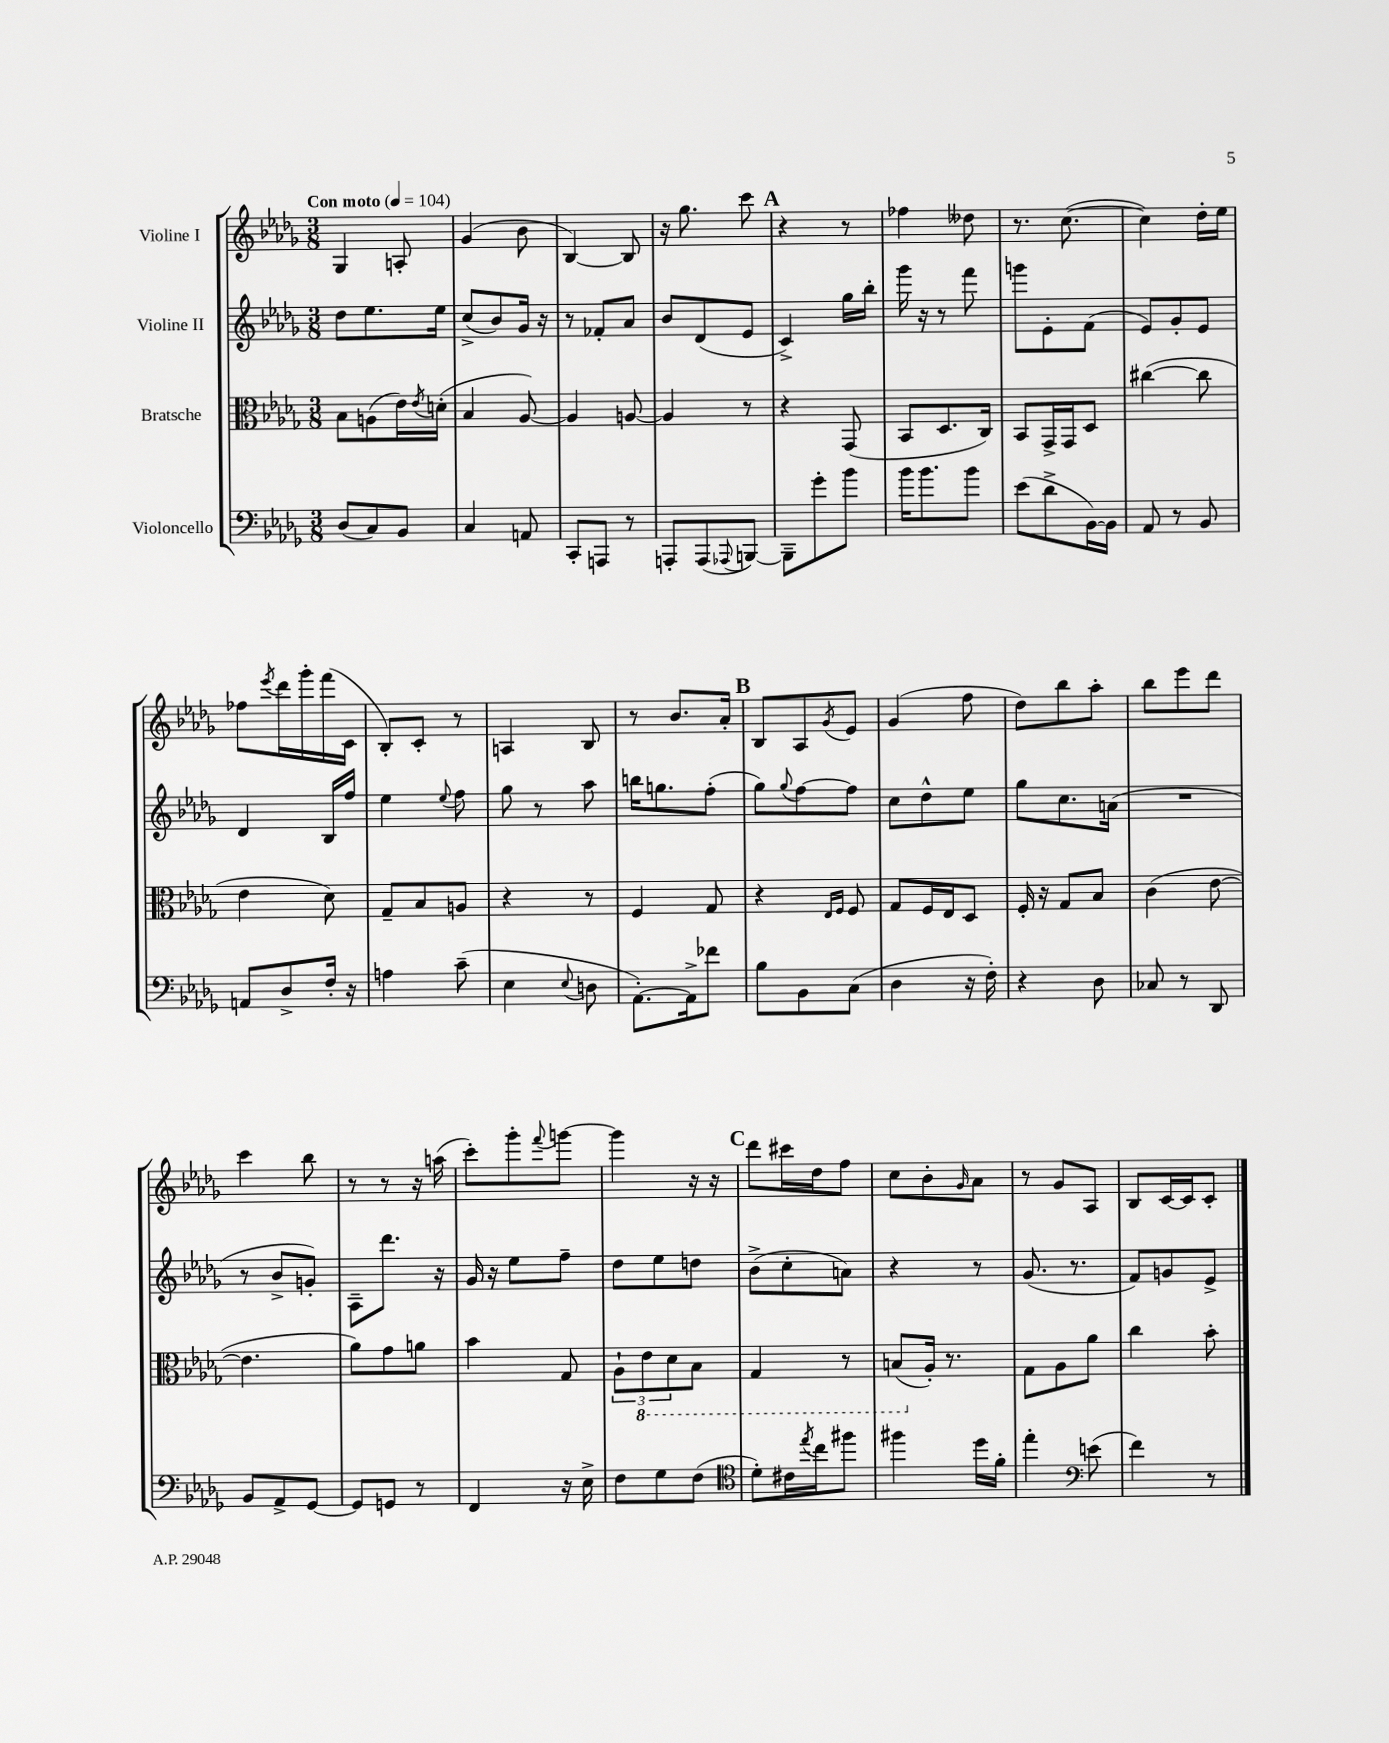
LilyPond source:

<<
\new StaffGroup <<
\new Staff = "s0" \with { instrumentName = "Violine I" } {
    \clef treble \key des \major \numericTimeSignature \time 3/8 \tempo "Con moto" 4 = 104
    ges4 a8-. |
    ges'4( bes'8 |
    bes4~) bes8 |
    r16 ges''8. c'''8 |
    \mark \markup { \bold "A" } r4 r8 |
    fes''4 deses''8 |
    r8. c''8.~( |
    c''4) des''16-. ees''16 |
    fes''8 \acciaccatura { ees'''8 } des'''16 ges'''16-. f'''16( c'16 |
    bes8-.) c'8-. r8 |
    a4 bes8 |
    r8 bes'8. aes'16-. |
    \mark \markup { \bold "B" } bes8 aes8 \acciaccatura { ges'8 } ees'8 |
    ges'4( f''8 |
    des''8) bes''8 aes''8-. |
    bes''8 ees'''8 des'''8 |
    c'''4 bes''8 |
    r8 r8 r16 a''16( |
    c'''8-.) ges'''8-. \appoggiatura { f'''8 } g'''8~ |
    g'''4 r16 r16 |
    \mark \markup { \bold "C" } des'''8 cis'''16 des''16 f''8 |
    c''8 bes'8-. \grace { ges'16 } aes'8 |
    r8 ges'8 aes8 |
    bes8 c'16~ c'16 c'8-. \bar "|." |
}
\new Staff = "s1" \with { instrumentName = "Violine II" } {
    \clef treble \key des \major \numericTimeSignature \time 3/8
    des''8 ees''8. ees''16 |
    c''8->( bes'8) ges'16 r16 |
    r8 fes'8-. aes'8 |
    bes'8 des'8( ees'8 |
    \mark \markup { \bold "A" } c'4->) ges''16 bes''16-. |
    ges'''16 r16 r8 f'''8 |
    g'''8 ees'8-. f'8( |
    ees'8) ges'8-. ees'8 |
    des'4 bes16 f''16 |
    ees''4 \appoggiatura { ees''8 } f''8 |
    ges''8 r8 aes''8 |
    b''16 g''8. f''8-.( |
    \mark \markup { \bold "B" } ges''8) \appoggiatura { ges''8 } f''8~ f''8 |
    c''8 des''8-^ ees''8 |
    ges''8 c''8. a'16( |
    R4. |
    r8 bes'8-> g'8-.) |
    aes8-- des'''8. r16 |
    ges'16 r16 ees''8 f''8-- |
    des''8 ees''8 d''8 |
    \mark \markup { \bold "C" } bes'8->( c''8-. a'8) |
    r4 r8 |
    ges'8.( r8. |
    f'8) g'8 ees'8-> \bar "|." |
}
\new Staff = "s2" \with { instrumentName = "Bratsche" } {
    \clef alto \key des \major \numericTimeSignature \time 3/8
    bes8 a8( ees'16) \acciaccatura { ees'8 } d'16-.( |
    bes4 aes8~) |
    aes4 a8~ |
    a4 r8 |
    \mark \markup { \bold "A" } r4 ges,8( |
    bes,8 des8. c16) |
    bes,8 ges,16-> ges,16 des8 |
    cis''4~( cis''8 |
    ees'4 des'8) |
    ges8-- bes8 a8 |
    r4 r8 |
    f4 ges8 |
    \mark \markup { \bold "B" } r4 \grace { ees16 f16 } f8 |
    ges8 f16 ees16 des8 |
    f16-. r16 ges8 bes8 |
    c'4( ees'8~ |
    ees'4. |
    aes'8) ges'8 a'8 |
    bes'4 ges8 |
    \tuplet 3/2 { aes8-! \ottava #-1 ees8 des8 } bes,8 |
    \mark \markup { \bold "C" } ges,4 r8 |
    b,8( \ottava #0 aes16-.) r8. |
    ges8 aes8 aes'8 |
    c''4 bes'8-. \bar "|." |
}
\new Staff = "s3" \with { instrumentName = "Violoncello" } {
    \clef bass \key des \major \numericTimeSignature \time 3/8
    des8( c8) bes,8 |
    c4 a,8 |
    c,8-. a,,8 r8 |
    a,,8-. a,,8( \appoggiatura { aes,,8 } b,,8~) |
    \mark \markup { \bold "A" } b,,8-- ges'8-. bes'8 |
    bes'16 bes'8. bes'8 |
    ees'8( des'8-> bes,16~) bes,16 |
    aes,8 r8 bes,8 |
    a,8 des8-> f16-. r16 |
    a4 c'8--( |
    ees4 \appoggiatura { ees8 } d8 |
    aes,8.~-.) aes,16-> fes'8 |
    \mark \markup { \bold "B" } bes8 bes,8 c8( |
    des4 r16 f16-.) |
    r4 des8 |
    ces8 r8 des,8 |
    bes,8 aes,8-> ges,8~ |
    ges,8 g,8 r8 |
    f,4 r16 ees16-> |
    f8 ges8 f8( |
    \mark \markup { \bold "C" } \clef tenor des'8-.) cis'16 \acciaccatura { ees''8 } c''16 fis''8 |
    fis''4 des''16 f'16-. |
    ees''4-. \clef bass e'8( |
    f'4) r8 \bar "|." |
}
>>
>>
\layout { \context { \Score \remove "Bar_number_engraver" } }
